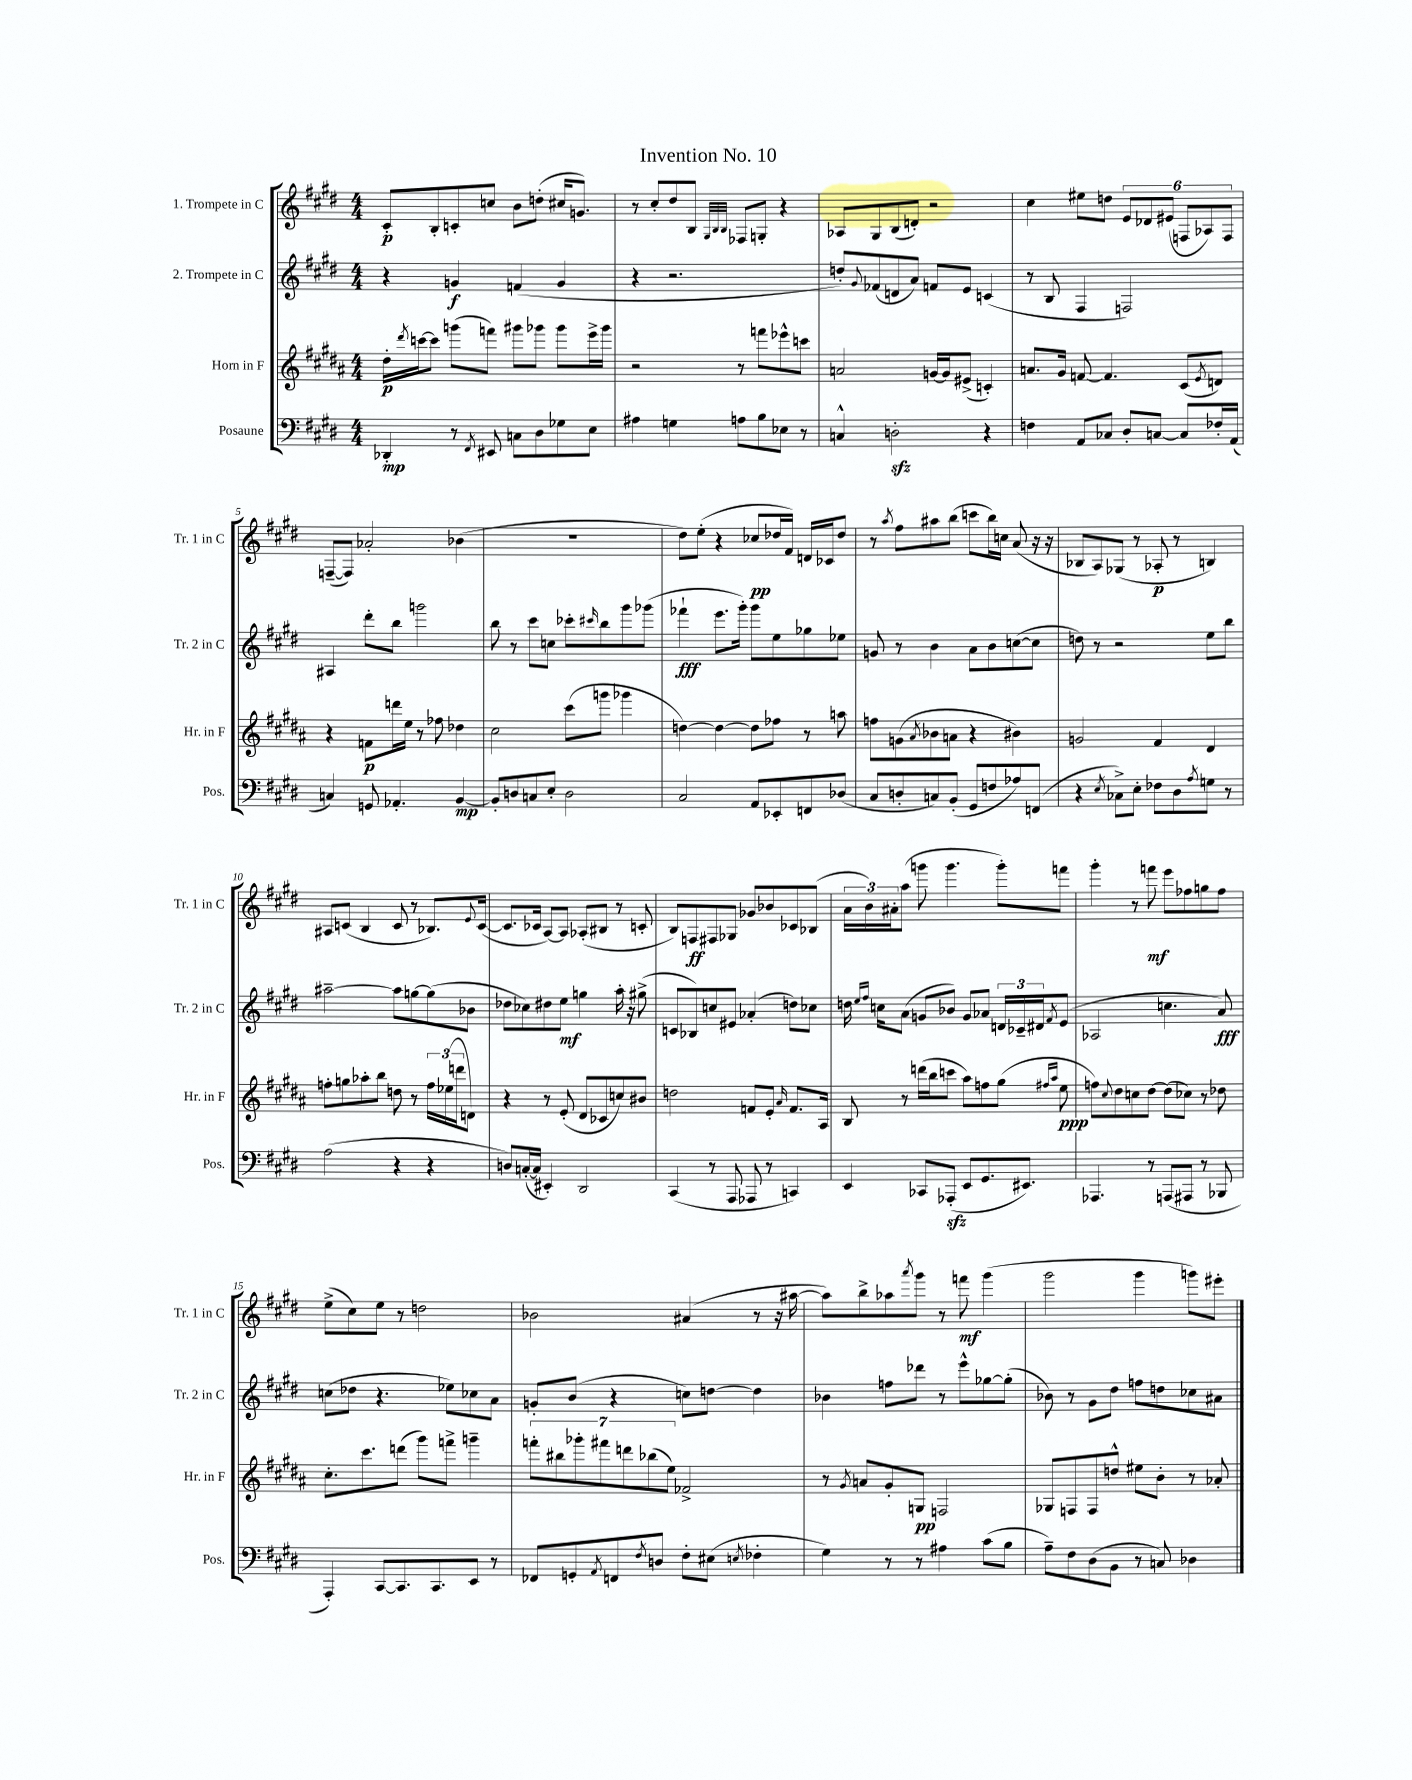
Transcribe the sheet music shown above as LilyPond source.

\header { title = "Invention No. 10" }
<<
\new StaffGroup <<
\new Staff = "s0" \with { instrumentName = "1. Trompete in C" shortInstrumentName = "Tr. 1 in C" } {
    \clef treble \key e \major \numericTimeSignature \time 4/4
    cis'8-.\p b8-. c'8-. c''8 b'8 d''8-.( cis''16 g'8.) |
    r8 cis''8-. dis''8 b8 \grace { gis32 b32 b32 } fes8 g8-. r4 |
    aes8 gis8 b8( d'8-.) r2 |
    cis''4 eis''8 d''8 \tuplet 6/4 { e'8 des'8 eis'8( f8 aes8) f8 } |
    f8~--( f8) aes'2-. bes'4( |
    R1 |
    dis''8) e''8-.( r4 ces''8\pp des''16 fis'16) d'16 ces'16 des''8 |
    r8 \acciaccatura { a''8 } fis''8 ais''8 b''8( c'''8 b''16) c''16 a'8( r16 r16 |
    bes8 a8) ges8( r8 aes8-.\p r8 b4) |
    ais8 c'8( b4 c'8 r8 bes8.) \appoggiatura { e'8 } c'16~( |
    c'8. ces'16 a8~) a8 aes8-.( bis8 r8 c'8-. |
    b8) f8\ff fis8 ges8 ges'8 bes'8 ces'8 bes8( |
    \tuplet 3/2 { a'16 b'16) ais'16-. } a''8( g'''8 g'''4. g'''8-.) f'''8 |
    gis'''4-. r8 f'''8\mf e'''8 fes''8 g''8 fes''8 |
    e''8->( cis''8) e''8 r8 d''2 |
    bes'2 ais'4( r8 r16 ais''16~ |
    ais''8) b''8-> aes''8 \acciaccatura { a'''8 } gis'''8 r8 f'''8\mf gis'''4( |
    gis'''2 gis'''4 g'''8) eis'''8-. \bar "|." |
}
\new Staff = "s1" \with { instrumentName = "2. Trompete in C" shortInstrumentName = "Tr. 2 in C" } {
    \clef treble \key e \major \numericTimeSignature \time 4/4
    r4 g'4\f f'4( g'4 |
    r4 r2. |
    d''8-.) \appoggiatura { gis'8 } fes'8( d'8 a'8) f'8 e'8 c'4( |
    r8 b8 fis4 f2) |
    ais4 dis'''8-. b''8 g'''2 |
    b''8 r8 cis'''8 c''8 ces'''8-. \grace { cis'''16 } b''8 gis'''8 ges'''8( |
    fes'''4-!\fff e'''8. gis'''16-.) gis'''8 e''8 ges''8 ees''8 |
    g'8 r8 b'4 a'8 b'8 c''8~( c''8 |
    d''8) r8 r2 e''8 b''8 |
    ais''2~-- ais''8 g''8~ g''8( bes'8 |
    des''8 ces''8) dis''8 e''8\mf g''4 a''16-. r16 gis''8->( |
    c'8 bes8) c''8 eis'8 aes'4-.( d''8) ces''8 |
    d''16 \grace { e''16 fis''16 } c''16 a'8( g'8 bes'8) g'8 aes'8 \tuplet 3/2 { d'16 ces'16-- dis'16 } \acciaccatura { fis'8 } e'8( |
    aes2 c''4. a'8\fff) |
    c''8( des''8 r4. ees''8) ces''8 a'8 |
    g'8-. b'8( r4 c''8) d''8~ d''4 |
    bes'4 f''8 des'''8 r8 e'''8-^ ges''8~ ges''8-.( |
    bes'8) r8 gis'8 dis''8 f''8 d''8 ces''8 ais'8 \bar "|." |
}
\new Staff = "s2" \with { instrumentName = "Horn in F" shortInstrumentName = "Hr. in F" } {
    \clef treble \key b \major \numericTimeSignature \time 4/4
    dis''16-.\p \acciaccatura { dis'''8 } c'''16~ c'''8 g'''8( f'''8) gis'''8 ges'''8 ges'''8 e'''16-> ges'''16 |
    r2 r8 f'''8 ees'''8-^ c'''8 |
    a'2 g'16~ g'16 eis'8->( c'4-.) |
    a'8. gis'16 f'8~ f'4. cis'8( \acciaccatura { e'8 } d'8) |
    r4 f'8\p d'''16 e''16 r8 fes''8 des''4 |
    cis''2 cis'''8( g'''8 ges'''4 |
    d''4~) d''4~ d''8 fes''8 r8 a''8 |
    f''8 g'8( \acciaccatura { ais'8 } bes'8 a'8 r4 bis'4) |
    g'2 fis'4 dis'4 |
    f''8-. g''8 aes''8-. b''8 d''8 r8 \tuplet 3/2 { f''16 ees''16( d'''16 } d'8) |
    r4 r8 e'8-.( dis'8 ces'8 c''8) bis'8 |
    d''2 f'8 e'8-. \grace { ais'16 } f'8. ais16 |
    b8 r8 d'''16( b''16 c'''8 ais''8) f''8 gis''8( \grace { fis''16 ais''16 } e''8\ppp |
    f''8) \appoggiatura { cis''8 } dis''8 c''8 dis''8~ dis''8( ces''8) r8 des''8 |
    cis''8.-. cis'''8. d'''8( gis'''8) f'''8-> g'''4-- |
    \tuplet 7/4 { f'''8-. bis''8 ges'''8-. fis'''8 d'''8 bes''8( e''8) } fes'2-> |
    r8 \acciaccatura { gis'8 } a'8 gis'8-. g8\pp f2 |
    ges8 f8 f8 d''8-^ eis''8 b'8-. r8 aes'8-. \bar "|." |
}
\new Staff = "s3" \with { instrumentName = "Posaune" shortInstrumentName = "Pos." } {
    \clef bass \key e \major \numericTimeSignature \time 4/4
    des,4-.\mp r8 \acciaccatura { fis,8 } eis,8 c8 dis8 ges8 e8 |
    ais4 g4 a8 b8 ees8 r8 |
    c4-^ d2-.\sfz r4 |
    f4 a,8 ces8 dis8-. c8~ c8 fes16-. a,16( |
    c4) g,8 aes,4.-. b,4~\mp |
    b,8-. d8 c8 e8-. d2 |
    cis2 a,8 ees,8-. f,8 des8( |
    cis8 d8-. c8) b,8-.( gis,8 f8 aes8) f,8( |
    r4 \acciaccatura { e8 } ces8->) e8-. fes8 dis8 \acciaccatura { a8 } g8 r8 |
    a2( r4 r4 |
    d8) c16~-.( c16 eis,4-.) dis,2 |
    cis,4( r8 a,,8 aes,,8 r8 c,4) |
    e,4 ces,8 aes,,8-.\sfz( e,8 gis,8. eis,8.) |
    aes,,4. r8 a,,8( ais,,8 r8 bes,,8 |
    a,,4-.) cis,8~ cis,8. cis,8. e,8 r8 |
    fes,8 g,8-. \acciaccatura { a,8 } f,8 \acciaccatura { fis8 } d8 fis8-. eis8( \acciaccatura { e8 } fes4-. |
    gis4) r8 r8 ais4 cis'8( b8 |
    a8--) fis8 dis8( b,8 r8 c8) des4 \bar "|." |
}
>>
>>
